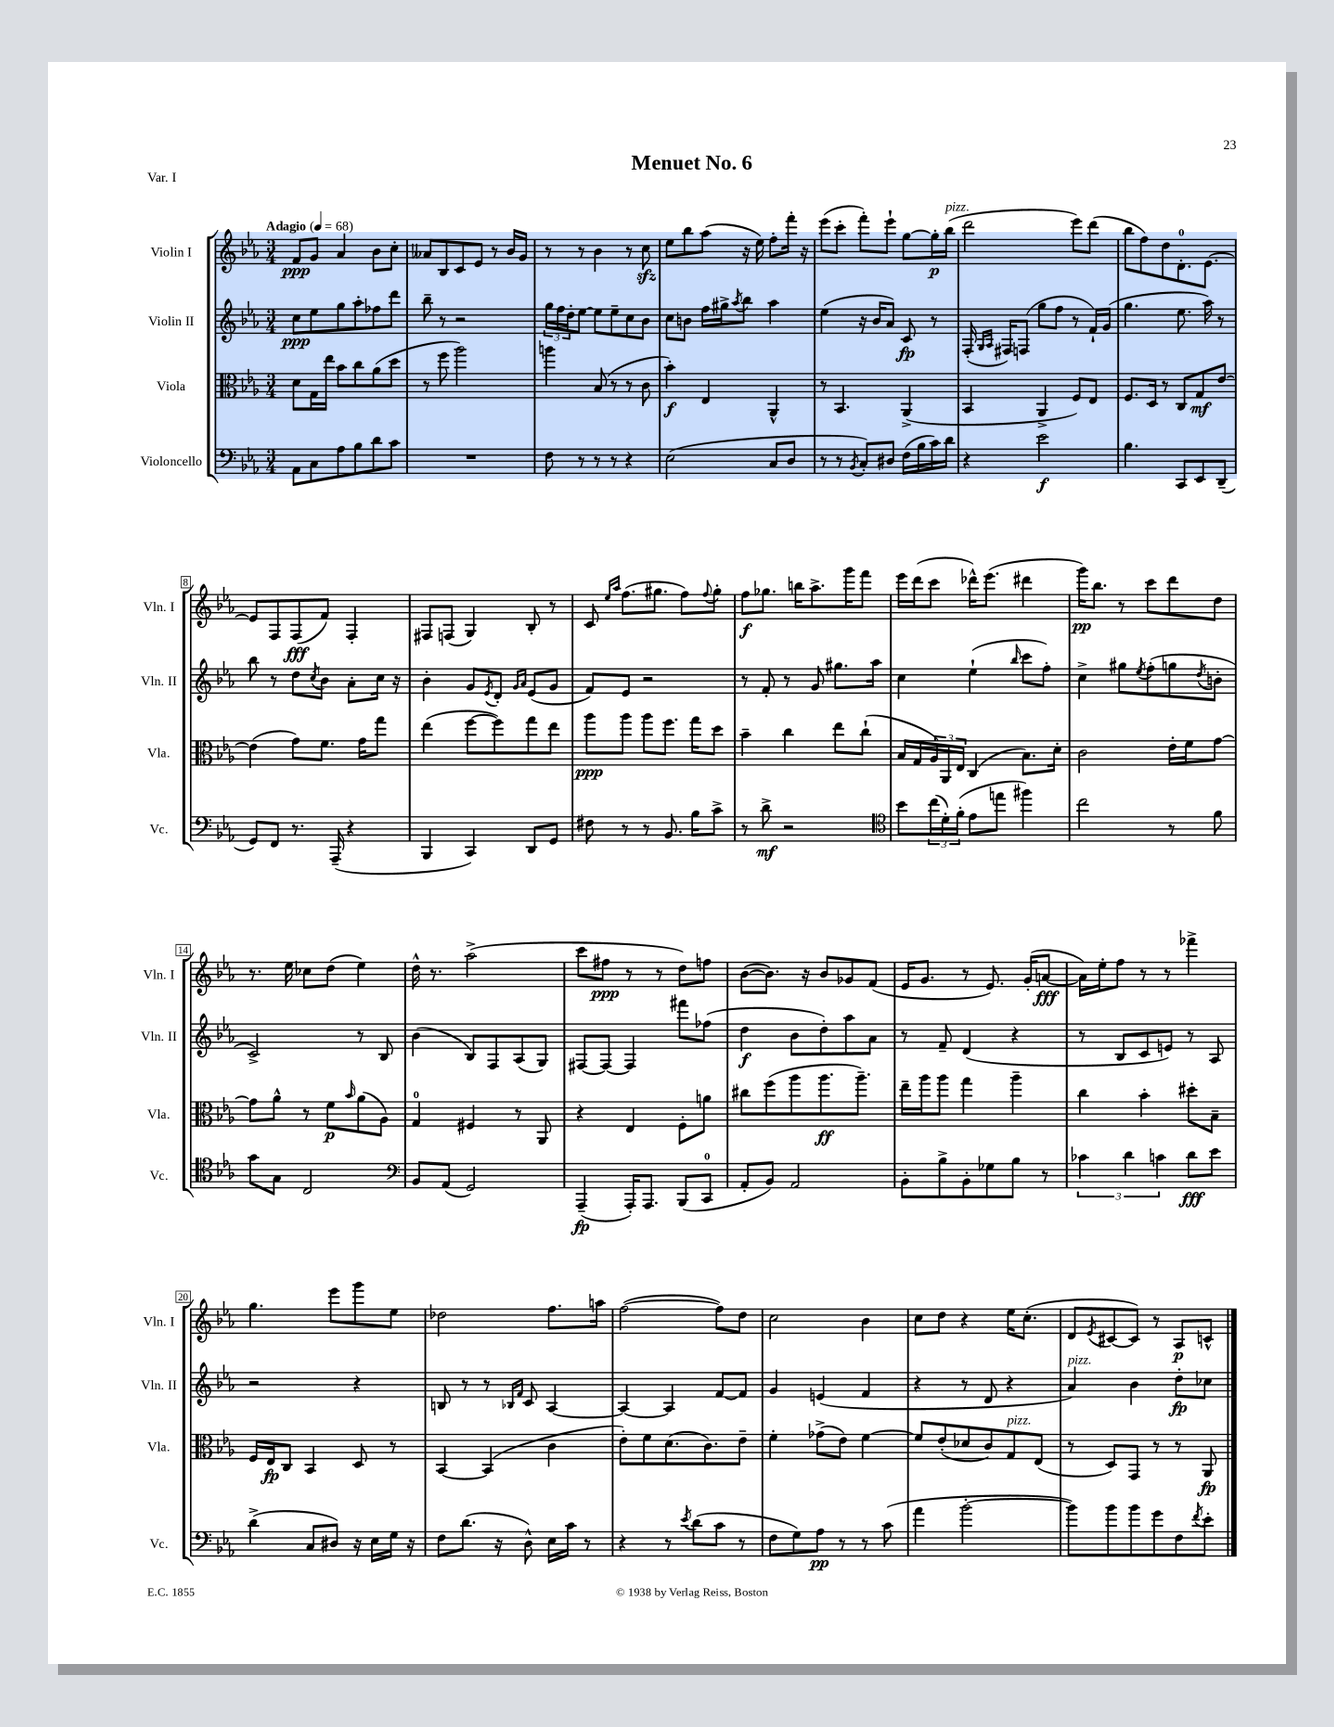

**kern	**kern	**kern	**kern
*staff4	*staff3	*staff2	*staff1
*clefF4	*clefC3	*clefG2	*clefG2
*k[b-e-a-]	*k[b-e-a-]	*k[b-e-a-]	*k[b-e-a-]
*M3/4	*M3/4	*M3/4	*M3/4
*MM68	*MM68	*MM68	*MM68
8AA-	8d	8cc	8f
8C	16G	8ee-	8g
.	16ee-	.	.
8A-	8b-	8gg	4a-
8B-	8cc	8aa-'	.
8d	(8a-	8ff-	8b-
8c	8dd	8ddd	8cc'
=	=	=	=
2.r	8r	8bb-~	8a--
.	8ff	8r	8B-
.	2aa-)	2r	8c
.	.	.	8e-
.	.	.	8r
.	.	.	16b-
.	.	.	16g
=	=	=	=
8F	4aa	24gg	8r
.	.	24ff	.
.	.	24dd'	.
8r	.	[8ee-	8r
8r	(8B-	8ee-]	4b-
8r	8r	8ee-~	.
4r	8r	8cc	8r
.	8c	8b-	8cc
=	=	=	=
(2E-	4b-')	8cc	8ee-
.	.	8b	8bb-
.	4E-	16ff	(8aa-
.	.	16gg#^	.
.	.	8qaa-	.
.	.	8bb-	16r
.	.	.	16ee-)
8C	4AA-^^	4aa-	8ff'
8D	.	.	16fff'
.	.	.	16r
=	=	=	=
8r	8r	(4ee-	(8eee-
8r	4.BB-	.	8ccc'
8qBB-	.	.	.
8C')	.	16r	8fff')
.	.	16b-	.
8D#	.	8a-)	8eee-`
(16F	(4AA-^	8c	[8gg
16B-	.	.	.
16c)	.	8r	16gg']
16d	.	.	(16bb-
=	=	=	=
4r	4BB-	(16F'	2ddd
.	.	16qqG	.
.	.	16qqA-	.
.	.	16F#)	.
.	.	(8F	.
2e-	4AA-^	8gg	.
.	.	8ff	.
.	8F)	8r	8eee-)
.	8E-	16f`)	(8ddd
.	.	(16g	.
=	=	=	=
4.B-	8.F	4.gg	8bb-
.	.	.	8ff)
.	16D	.	.
.	8r	.	8dd
8CC	8C	8.ee-	8.d'
8EE-	8G	.	.
.	.	16aa-)	[8.e-
(8DD~	[8e-	8r	.
=	=	=	=
8GG)	(4e-]	8bb-	8e-]
8FF	.	8r	8F
8.r	8g)	8dd	(8F
.	.	8qcc	.
.	8.f	8b-	8f)
(16AAA-~	.	.	.
4r	.	8a-'	4F'
.	16g	.	.
.	8gg	16cc	.
.	.	16r	.
=	=	=	=
4BBB-	(4ee-	4b-'	8F#
.	.	.	(8F
4CC)	[8ff	8g	4G)
.	.	8qe-	.
.	8ff])	8d'	.
.	.	16qqg	.
.	.	16qqa-	.
8DD	8gg	(8e-	8B-'
8GG	8ee-	8g	8r
=	=	=	=
8F#	8aa-	8f)	8c
.	.	.	16qqee-
.	.	.	16qqaa-
8r	8aa-	8e-	(8.ff
8r	8aa-	2r	.
.	.	.	8.gg#
8.BB-	8.ff	.	.
.	.	.	8ff)
16B-	16gg	.	.
.	.	.	8qqff
8c^	8dd	.	8gg#'
=	=	=	=
8r	4b-~	8r	8ff
8d^	.	8f'	8.gg-
2r	4cc	8r	.
.	.	.	16bb
.	.	8g	8.aa-^
.	8ee-	8.gg#	.
.	.	.	16ggg
.	(8cc`	.	8fff
.	.	16aa-	.
=	=	=	=
*clefC4	*	*	*
8b-	16B-	4cc	16eee-
.	16G	.	(16ddd
(24cc	24A-)	.	8ccc
24d')	24AA-	.	.
(24f'	24E-	.	.
8e-	(4C	(4ee-`	16ddd-^^)
.	.	.	(8.eee-
8ee	.	.	.
.	.	16qqbb-	.
4ff#)	8.B-)	8ccc	4ddd#
.	.	8ff')	.
.	16d'	.	.
=	=	=	=
2cc	2c	4cc^	16ggg)
.	.	.	8.bb-
.	.	8gg#	8r
.	.	8qee-	.
.	.	(8ff'	8ccc
8r	16e-'	8gg	8ddd
.	16f	.	.
.	.	8qdd	.
8f	[8g	8b'	8dd
=	=	=	=
8g	8g]	2c^)	8.r
8G	8a-^^	.	.
.	.	.	16ee-
2C	8r	.	8cc-
.	8f	.	(8dd
.	16qqb-	.	.
.	(8a-	8r	4ee-)
.	8A-)	8B-	.
=	=	=	=
*clefF4	*	*	*
8BB-	4G	(4b-	16dd^^
.	.	.	8.r
(8AA-	.	.	.
2GG)	4F#	8B-)	(2aa-^
.	.	8F	.
.	8r	(8A-	.
.	8AA-	8G)	.
=	=	=	=
(4AAA-~	4r	[8F#	8ccc
.	.	8F#_	8ff#
16AAA-')	4E-	4F#]	8r
8.AAA-	.	.	.
.	.	.	8r
(8BBB-	8F'	8fff#	8dd)
8CC	8a	(8ff-	8ff
=	=	=	=
8AA-'	8cc#	4dd	([8b-
8BB-)	(8ff	.	8.b-])
2AA-	8aa-	8b-	.
.	.	.	16r
.	8.aa-	8dd')	8b-
.	.	8aa-	8g-
.	8.aa-~)	.	.
.	.	8a-	(8f
=	=	=	=
8BB-'	16ee-~	8r	16e-
.	16aa-	.	8.g
8B-^	8aa-	8f~	.
8BB-'	4gg	(4d	8r
8G-	.	.	8.e-)
8B-	4aa-~	4r	.
.	.	.	(16g'
8r	.	.	[8a
=	=	=	=
6c-	4cc	8r	16a])
.	.	.	16ee-'
.	.	8B-	8ff
6d	.	.	.
.	4b-'	8c	8r
6c	.	.	.
.	.	8e)	8r
8d	8dd#'	8r	4fff-^
8e-	8B-~	8A-	.
=	=	=	=
(4d^	16F	2r	4.gg
.	16E-	.	.
.	8C	.	.
8C	4BB-	.	.
8D#)	.	.	8eee-
16r	8D	4r	8ggg
16E-	.	.	.
16G	8r	.	8ee-
16r	.	.	.
=	=	=	=
8F	[4BB-	8B	2dd-
(8.d	.	8r	.
.	(4BB-]	8r	.
16r	.	.	.
.	.	16qqB-	.
.	.	16qqf	.
8D^^)	.	8c	.
16E-	4c	[4A-	8.ff
16c	.	.	.
8r	.	.	.
.	.	.	16aa
=	=	=	=
4r	8e-')	4A-_	([2ff
.	8f	.	.
8r	(8.d	4A-]	.
8qe-	.	.	.
(8d	.	.	.
.	8.c)	.	.
8c	.	[8f	8ff])
8r	8e-~	8f]	8dd
=	=	=	=
8F	4f'	4g	2cc
8G)	.	.	.
8A-	(8g-^	(4e	.
8r	8e-)	.	.
8r	[4f	4f	4b-
(8c	.	.	.
=	=	=	=
4a-	8f]	4r	8cc
.	(8e-'	.	8dd
[2b-'	8d-	8r	4r
.	8c)	8d	.
.	8G	4r	16ee-
.	.	.	(8.cc'
.	(8E-	.	.
=	=	=	=
8b-])	8r	4a-)	8d
.	.	.	8qe-
8b-	8D)	.	[8c#
8b-	8GG	4b-	8c#])
8g	8r	.	8r
8F	8r	8dd'	8A-
8qf	.	.	.
8e-'	8AA-	8cc-	8c^^
==	==	==	==
*-	*-	*-	*-
